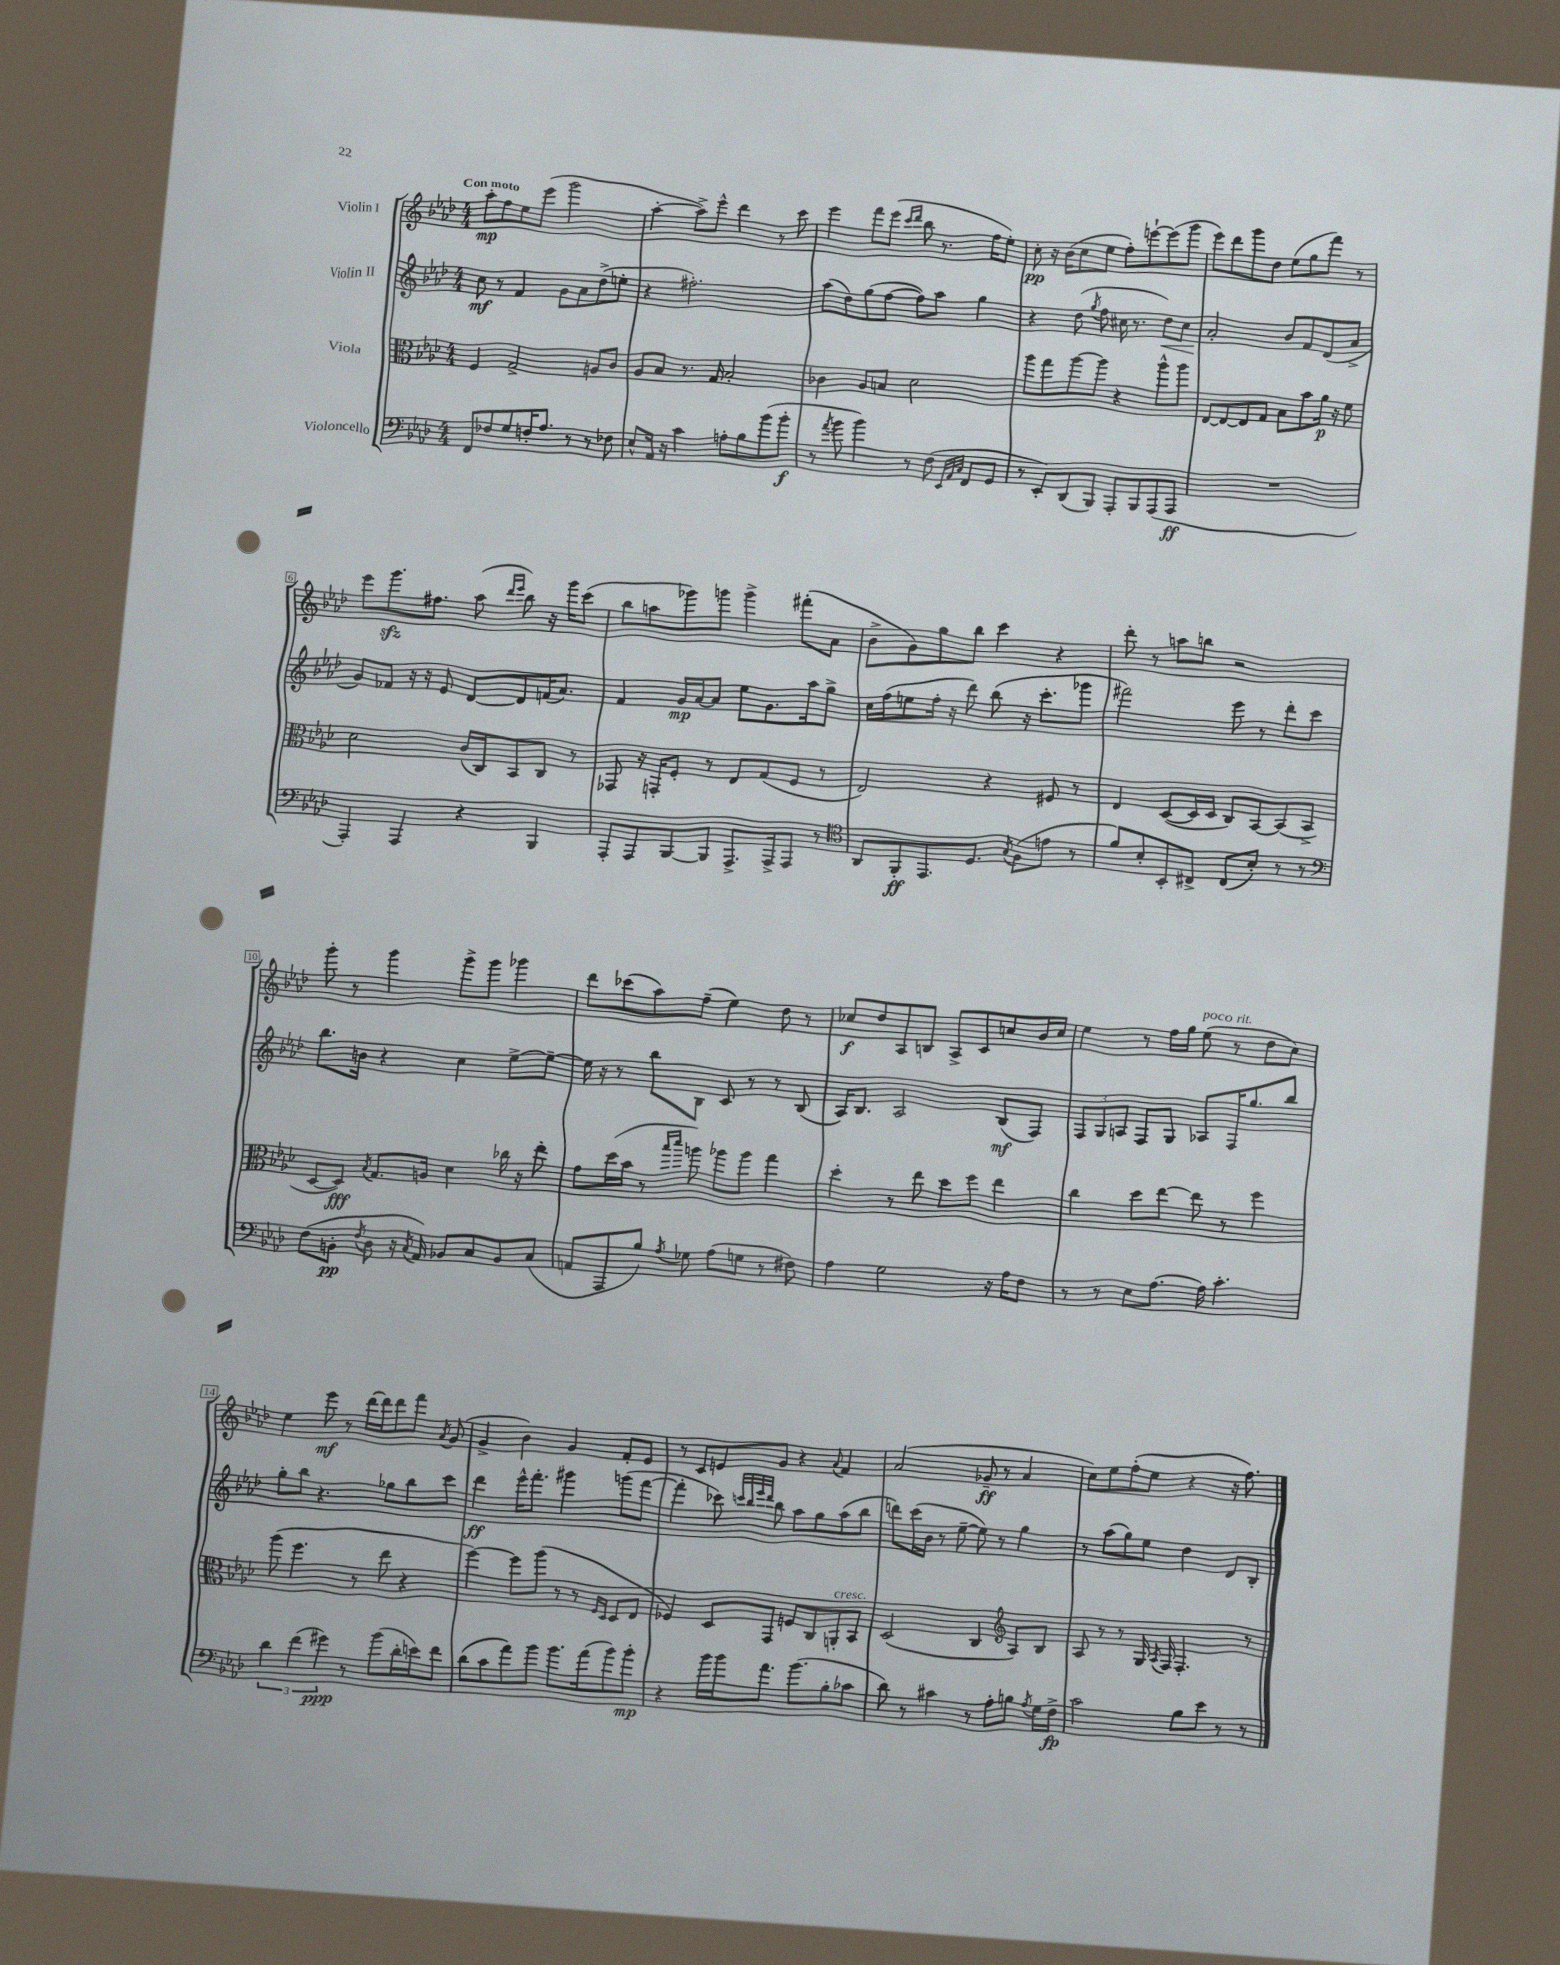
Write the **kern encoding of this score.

**kern	**kern	**kern	**kern
*staff4	*staff3	*staff2	*staff1
*clefF4	*clefC3	*clefG2	*clefG2
*k[b-e-a-d-]	*k[b-e-a-d-]	*k[b-e-a-d-]	*k[b-e-a-d-]
*M4/4	*M4/4	*M4/4	*M4/4
8FF	4F	8cc	8aa-'
8F-	.	8r	8ff
8G	2G^	4f	8ee-
16F'	.	.	(8eee-
8.A-	.	.	.
.	.	8g	2ggg
8r	.	8a-	.
8r	8A	(8dd-^	.
8F-	8c	8ee'	.
=	=	=	=
8E-^^	8A-	4r	[4aa-'
16AA-	8B-	.	.
16r	.	.	.
4c	8.r	2.ff#')	8aa-^])
.	.	.	8eee-^^
.	16G	.	.
8A'	2B-'	.	4ddd-
8B-	.	.	.
(8b-	.	.	8r
8b-'	.	.	8ccc
=	=	=	=
8r	4c-	(8aa-	4eee-
8qa-	.	.	.
8b-	.	8dd-)	.
4b-)	8A-	(8gg	8fff
.	8B	[8ff	(8eee-
.	.	.	16qqccc
.	.	.	16qqddd-
8r	2d-	8ff])	8bb-
(8F	.	8aa-	8.r
32qqEE-	.	.	.
32qqAA-	.	.	.
32qqC	.	.	.
8FF	.	4gg	.
.	.	.	16ff
8GG	.	.	8ee-')
=	=	=	=
8r	8aa-	4r	8cc'
8EE-')	8gg	.	16r
.	.	.	(16b-
(8DD-	[8aa-	(8dd-	8cc
.	.	8qgg	.
8BBB-)	8aa-]	8ff	8ee-
8AAA-'	4r	16cc#	8ff')
.	.	8.r	.
8BBB-	.	.	[8eee`
(8AAA-	8aa-^^	8dd-)	(8eee]
8AAA-	8aa-	8cc#	8ggg
=	=	=	=
1r	[8E-	2a-'	8eee-)
.	8E-_	.	8ddd-
.	8E-]	.	8ggg
.	8G	.	8dd-
.	8B-	8b-	(8ee-
.	8b-	8f	8gg
.	16a-	(8d-	8fff)
.	16r	.	.
.	8f	8a-^	8r
=	=	=	=
4AAA-')	2d-	8g)	8eee-
.	.	8f-	8.ggg
4AAA-	.	16r	.
.	.	16r	8.ff#
.	.	8e-	.
4r	(16c	[8d-	(8aa-
.	16C)	.	.
.	.	.	16qqddd-
.	.	.	16qqeee-
.	8BB-	8d-]	8bb-)
4BBB-	8C	(16f	16r
.	.	8.a-)	16ggg
.	8r	.	(8ccc
=	=	=	=
8AAA-'	8GG-	4f	8bb-
8AAA-	16r	.	8aa
.	16GG'	.	.
[8BBB-	8F'	16g	8ggg-)
.	.	[16a-	.
8BBB-]	8r	8a-]	8ggg
8.AAA-^	8E-	8ee-	4ggg^
.	(8G	8.g	.
16AAA-^	.	.	.
8AAA-	8F	.	(8fff#'
.	.	16aa-	.
8r	8r	8gg^	8a-
=	=	=	=
*clefC4	*	*	*
8AA-	2E-)	16cc	8b-^
.	.	(16ff	.
8FF'	.	8ee	8g)
8.EE-	.	16ff'	8gg
.	.	16r	.
.	.	8ddd-)	8bb-
8.D-	.	.	.
.	4r	(8bb-	4ccc
8qG	.	.	.
(8F	.	16r	.
.	.	8.ccc'	.
8e	8F#	.	4r
8r	8r	8ggg-	.
=	=	=	=
8f)	4E-	2fff#)	8ddd-'
8B-'	.	.	8r
8BB-'	([8D-	.	8aa
8C#^	16D-]	.	8bb
.	16D-	.	.
(8C#	8C)	8eee-	2r
8B-')	[8BB-	8r	.
8r	(8BB-]	8ddd-'	.
8r	8BB-^	8ccc	.
=	=	=	=
*clefF4	*	*	*
(8F	[8D-	8.bb-	8ggg'
8BB'	8D-])	.	8r
.	.	16b	.
8qF	8qB-	.	.
8D-	8.G	4r	4ggg
16r	.	.	.
8qC	.	.	.
16AA-)	16A	.	.
8BB-	4d-	4cc	8ggg^
8C	.	.	8ggg
8BB-	16cc-	[8ee-^	4ggg-
.	16r	.	.
(8C	8ee-'	8ee-~_	.
=	=	=	=
8AA	8g	16ee-]	8ddd-
.	.	16r	.
8AAA-	(16dd-	8r	(8ccc-
.	16b-	.	.
8B-)	8r	8bb-	8aa-)
.	16qqbb-	.	.
8qA-	16qqddd-	.	.
8G-	8aa)	8B-	(8ff~
(8A-	8aa-	8c	4ee-)
8G	8aa-	8r	.
8r	4gg	8r	8dd-
8F#)	.	(8B-	8r
=	=	=	=
4A-	4dd-'	16A-)	8cc-
.	.	8.B-	.
.	.	.	8dd-
2G	8r	2A-	8A-
.	8ee-	.	8B
.	8dd-	.	8A-^
.	8ff	.	8c
16r	4ee-	(8B-	8cc
16A-	.	.	.
8F	.	8F)	16b-
.	.	.	16cc
=	=	=	=
8r	4cc	12F	4ee-
.	.	12G	.
8r	.	.	.
.	.	12A	.
8E-	8dd-	8F	8r
[8.A-	[8ee-	8G	16ff
.	.	.	16gg
.	8ee-]	8A-	(8ee-
16A-]	.	.	.
4.c'	8r	16F	8r
.	.	8.gg	.
.	4ff	.	8dd-
.	.	8bb-	8cc)
=	=	=	=
6d-	(8aa-	8gg'	4ee-
.	4.ff	8bb-	.
(6f	.	.	.
.	.	4.r	8eee-
6g#)	.	.	.
.	.	.	8r
8r	8r	.	[16ddd-
.	.	.	16ddd-]
(8b-	8ee-	8gg-	8ddd-
16d-'	4r	8bb-	8fff
16e)	.	.	.
.	.	.	8qa-
8f	.	8ccc	(8g
=	=	=	=
(8d-	[4ff)	4ddd-	4g^
8c	.	.	.
8a-)	8ff]	16eee-^^	4b-)
.	.	8.fff'	.
8b-	(8aa-	.	.
8.b-	8r	4ggg#	4g
.	8r	.	.
(16a-	.	.	.
.	16qqF	.	.
.	16qqD-	.	.
8b-)	8D-	(8ggg	8f'
8b-'	8E-	[8fff	8e-
=	=	=	=
4r	4F-)	4fff']	8r
.	.	.	8c
16b-	8D-	8ccc-)	8e
16b-	.	.	.
.	.	32qqccc	.
.	.	32qqbb-	.
.	.	32qqeee-	.
.	.	32qqddd-	.
8.a-	8GG	8bb-	8g
.	8F	8aa-	4r
(8.b-	.	.	.
.	8C	8gg	.
.	.	.	8qqa-
8B-'	8AA'	(8aa-	4f
8c-	8BB-	8bb-	.
=	=	=	=
8d-)	(2D-	8ddd)	(2a-
8r	.	(16ccc	.
.	.	16b-	.
4c#	.	8r	.
.	.	[8ee-~	.
8r	4C	8ee-])	8g-~
8A-'	.	8r	8r
*	*clefG2	*	*
8B	8A-)	4gg	4a-
8qA-	.	.	.
16G	8B-	.	.
16F^	.	.	.
=	=	=	=
2c	8A-	8r	8cc)
.	8r	(8aa-	8ee-
.	8r	8gg)	(8ff'
.	16G	8ee-	8ee-
.	8qA-	.	.
.	16F	.	.
8B-	4.F'	4dd-	4r
8e-	.	.	.
8r	.	8d-	16r
.	.	.	8.ff)
8r	8r	8B-'	.
==	==	==	==
*-	*-	*-	*-
